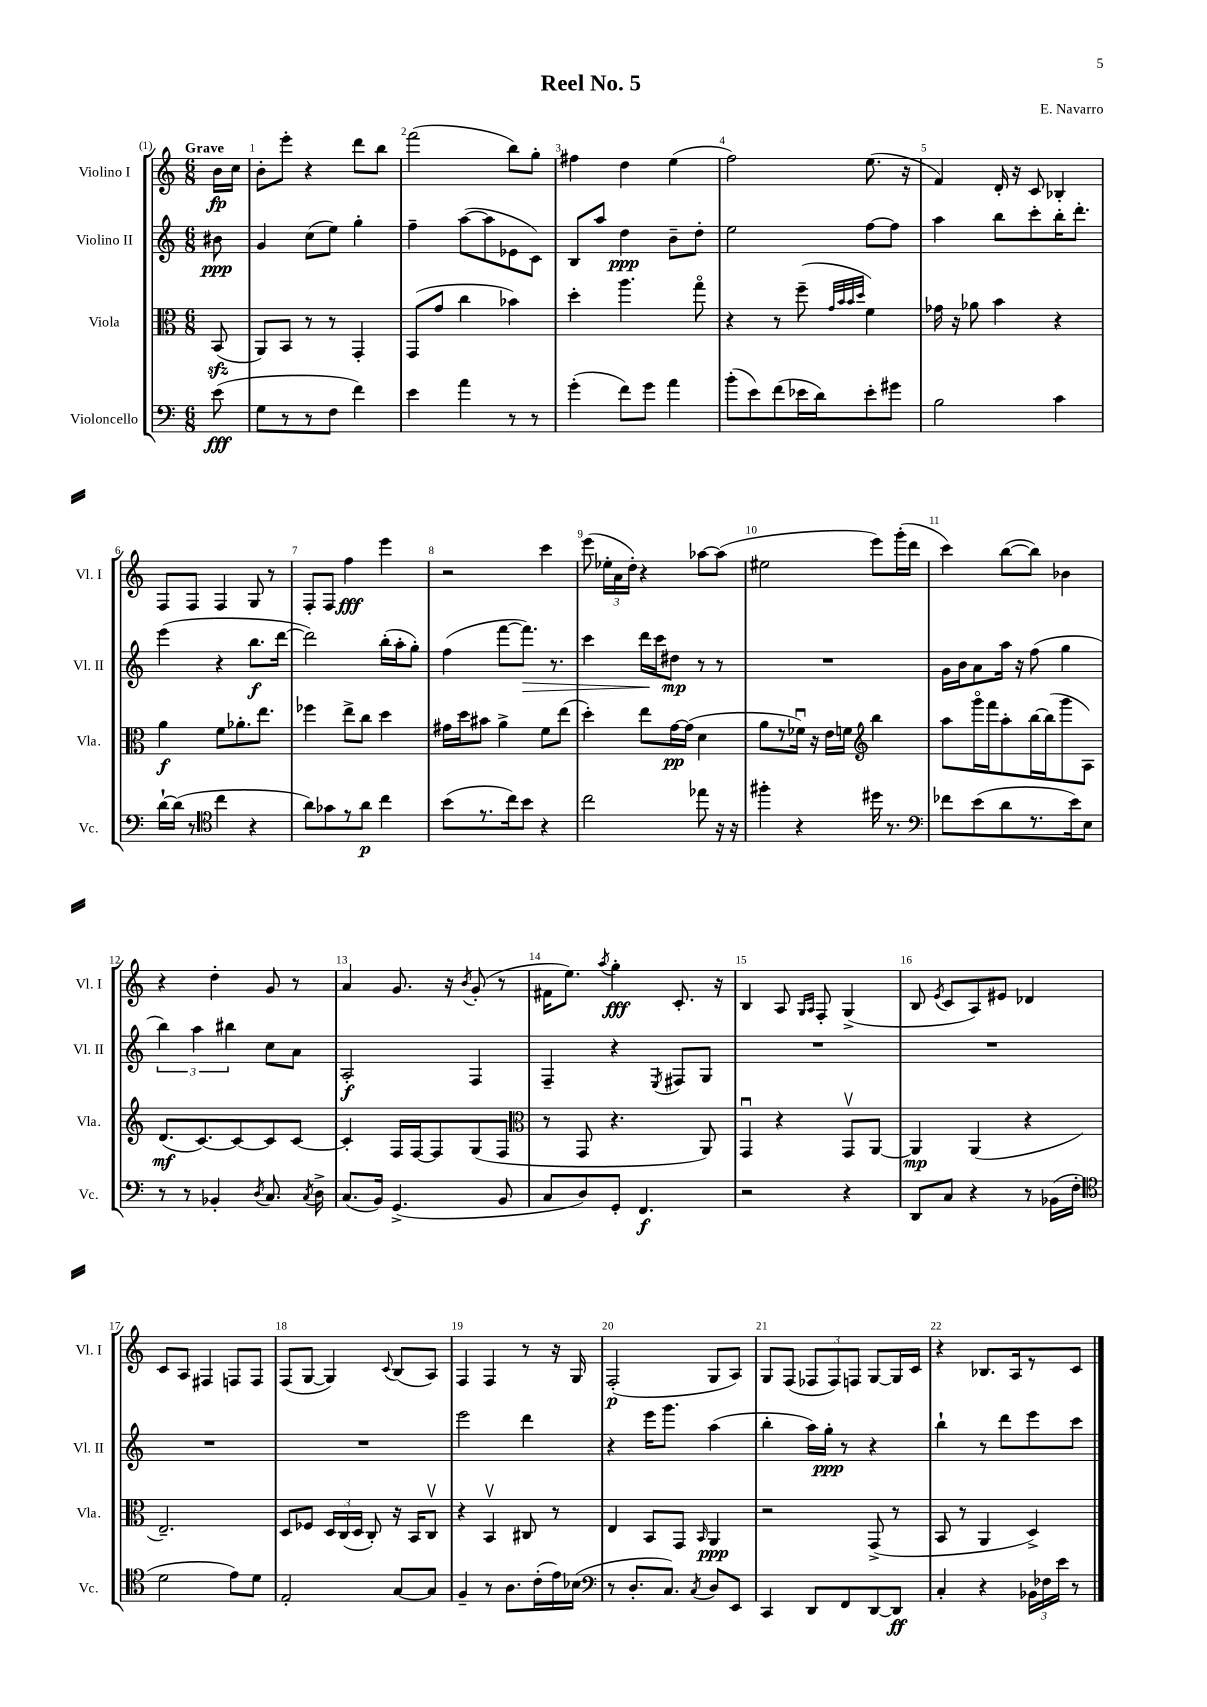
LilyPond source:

\header { title = "Reel No. 5" composer = "E. Navarro" }
<<
\new StaffGroup <<
\new Staff = "s0" \with { instrumentName = "Violino I" shortInstrumentName = "Vl. I" } {
    \clef treble \key c \major \numericTimeSignature \time 6/8 \partial 8 \tempo "Grave"
    \autoBeamOff b'16[\fp c''16] |
    b'8[-. e'''8]-. r4 d'''8[ b''8] |
    f'''2( b''8[) g''8]-. |
    fis''4 d''4 e''4( |
    f''2) e''8.( r16 |
    f'4) d'16-. r16 c'8 bes4-. |
    f8[ f8] f4 g8 r8 |
    f8[-. f8] f''4\fff e'''4 |
    r2 c'''4 |
    e'''8( \tuplet 3/2 { ees''16[-. a'16 d''16]-.) } r4 aes''8[~ aes''8]( |
    eis''2 e'''8[) g'''16-.( d'''16] |
    c'''4) b''8[~( b''8]) bes'4 |
    r4 d''4-. g'8 r8 |
    a'4 g'8. r16 \acciaccatura { b'8 } g'8-.( r8 |
    fis'16[ e''8.]) \acciaccatura { a''8 } g''4-.\fff c'8.-. r16 |
    b4 a8 \grace { g16[ a16] } f8-. g4->( |
    b8 \acciaccatura { e'8 } c'8[ a8) eis'8] des'4 |
    c'8[ a8] fis4 f8[ f8] |
    f8[( g8]~ g4) \appoggiatura { c'8 } b8[( a8]) |
    f4 f4 r8 r16 g16 |
    f2-.\p( g8[ a8]) |
    g8[ f8]( \tuplet 3/2 { fes8[ fes8) f8] } g8[~ g16 c'16] |
    r4 bes8.[ a16 r8 c'8] \bar "|." |
}
\new Staff = "s1" \with { instrumentName = "Violino II" shortInstrumentName = "Vl. II" } {
    \clef treble \key c \major \numericTimeSignature \time 6/8 \partial 8
    \autoBeamOff bis'8\ppp |
    g'4 c''8[( e''8]) g''4-. |
    f''4-- a''8[~( a''8 ees'8 c'8]) |
    b8[ a''8] d''4\ppp b'8[-- d''8]-. |
    e''2 f''8[~ f''8] |
    a''4 b''8[ c'''8-. b''16-. d'''8.]-. |
    e'''4( r4 b''8.[\f d'''16]~ |
    d'''2) b''16[-.( a''16-. g''8]-.) |
    f''4( f'''8[~ f'''8.]\>) r8. |
    c'''4 d'''16[\! c'''16 dis''8]\mp r8 r8 |
    R2. |
    g'16[ b'16 a'8 a''16] r16 f''8( g''4 |
    \tuplet 3/2 { b''4) a''4 bis''4 } c''8[ a'8] |
    a2-.\f f4 |
    f4-- r4 \acciaccatura { e8 } fis8[ g8] |
    R2. |
    R2. |
    R2. |
    R2. |
    e'''2 d'''4 |
    r4 e'''16[ g'''8.] a''4( |
    b''4-. a''16[) g''16]-.\ppp r8 r4 |
    b''4-! r8 d'''8[ e'''8 c'''8] \bar "|." |
}
\new Staff = "s2" \with { instrumentName = "Viola" shortInstrumentName = "Vla." } {
    \clef alto \key c \major \numericTimeSignature \time 6/8 \partial 8
    \autoBeamOff b,8\sfz( |
    a,8[) b,8] r8 r8 g,4-. |
    g,8[( g'8] c''4 bes'4) |
    d''4-. a''4. g''8\flageolet |
    r4 r8 f''8--( \grace { g'32[ b'32 b'32 d''32] } f'4) |
    ges'16 r16 aes'8 b'4 r4 |
    a'4\f f'8[ aes'8.-. e''8.] |
    fes''4 e''8[-> c''8] d''4 |
    gis'16[ d''16 bis'8] a'4-> f'8[ e''8]( |
    d''4-.) e''8[ g'16~\pp g'16]( d'4 |
    a'8[ r8 fes'16]\downbow) r16 e'16[ f'16] \clef treble b''4 |
    a''8[ g'''16\flageolet f'''16 a''8-. b''16~ b''16( g'''8 a8]) |
    d'8.[\mf( c'8.~) c'8~ c'8 c'8]~ |
    c'4-. f16[ f16~ f8 g8( f8] |
    \clef alto r8 g,8 r4. a,8) |
    g,4\downbow r4 g,8[\upbow a,8]~ |
    a,4\mp a,4( r4 |
    e2.--) |
    d8[ fes8] \tuplet 3/2 { d16[ c16( d16] } c8-.) r16 b,16[ c8]\upbow |
    r4 b,4\upbow cis8 r8 |
    e4 b,8[ g,8] \grace { b,16 } a,4\ppp |
    r2 g,8->( r8 |
    b,8 r8 a,4 d4->) \bar "|." |
}
\new Staff = "s3" \with { instrumentName = "Violoncello" shortInstrumentName = "Vc." } {
    \clef bass \key c \major \numericTimeSignature \time 6/8 \partial 8
    \autoBeamOff e'8\fff( |
    g8[ r8 r8 f8] f'4) |
    e'4 a'4 r8 r8 |
    g'4-.( f'8[) g'8] a'4 |
    b'8[-.( e'8) f'8( ees'16 d'16) ees'8-. gis'8] |
    b2 c'4 |
    d'16[~-! d'16]( r8 \clef tenor c''4 r4 |
    a'8[) ges'8 r8 a'8]\p c''4 |
    b'8[( r8. c''16) b'8] r4 |
    c''2 ees''8 r16 r16 |
    fis''4-. r4 dis''16 r8. |
    \clef bass fes'8[ e'8( d'8 r8. e'16) e8] |
    r8 r8 bes,4-. \acciaccatura { d8 } c8. \acciaccatura { c8 } d16-> |
    c8.[( b,16]) g,4.->( b,8 |
    c8[ d8) g,8]-. f,4.\f |
    r2 r4 |
    d,8[ c8] r4 r8 bes,16[( f16]-. |
    \clef tenor d'2 e'8[) d'8] |
    e2-. g8[~ g8] |
    f4-- r8 a8.[ c'16-.( e'16) bes16]( |
    \clef bass r8 d8.[-. c8.]) \acciaccatura { c8 } d8[ e,8] |
    c,4 d,8[ f,8 d,8~ d,8]\ff |
    c4-. r4 \tuplet 3/2 { bes,16[ fes16 e'16] } r8 \bar "|." |
}
>>
>>
\layout { \context { \Score \override BarNumber.break-visibility = ##(#f #t #t) barNumberVisibility = #all-bar-numbers-visible } }
